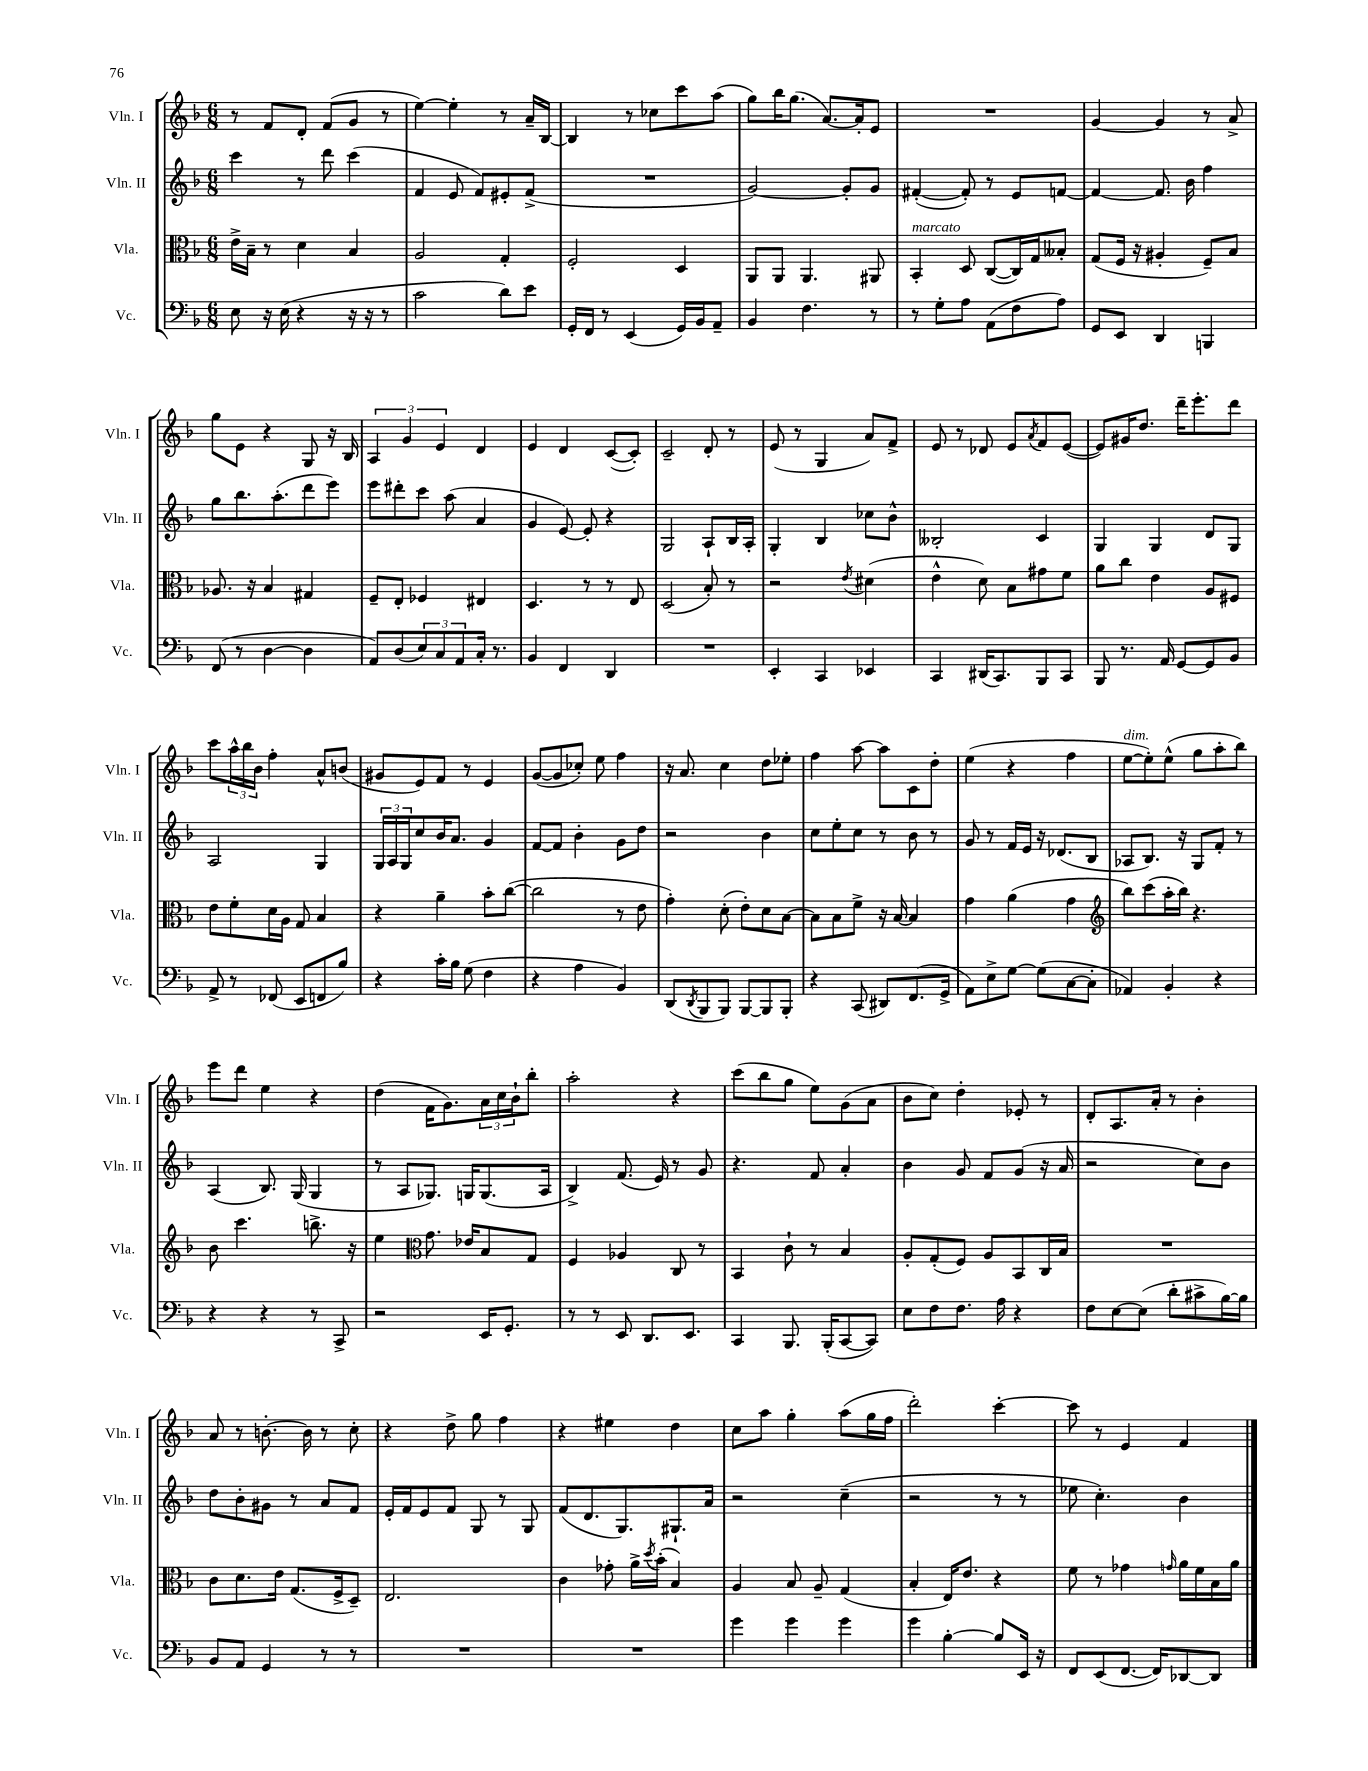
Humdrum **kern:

**kern	**kern	**kern	**kern
*part4	*part3	*part2	*part1
*staff4	*staff3	*staff2	*staff1
*I"Vc.	*I"Vla.	*I"Vln. II	*I"Vln. I
*I'Vc.	*I'Vla.	*I'Vln. II	*I'Vln. I
*clefF4	*clefC3	*clefG2	*clefG2
*k[b-]	*k[b-]	*k[b-]	*k[b-]
*M6/8	*M6/8	*M6/8	*M6/8
=96	=96	=96	=96
8E\	16e^\LL	4ccc\	8r
.	16B-~\JJ	.	.
16r	8r	.	8f/L
(16E\	.	.	.
4r	4d\	8r	8d'/J
.	.	8ddd\	(8f/L
16r	4B-/	(4ccc\	8g/J
16r	.	.	.
8r	.	.	8r
=97	=97	=97	=97
2c\	2A/	4f/	[4ee\)
.	.	8e/	4ee'\]
.	.	8f/L)	.
8d\L)	4G'/	8e#X'/	8r
8e\J	.	(8f^/J	16a~/LL
.	.	.	[16B-/JJ
=98	=98	=98	=98
16GG'/LL	2F'/	2.r	4B-/]
16FF/JJ	.	.	.
8r	.	.	.
(4EE/	.	.	8r
.	.	.	8cc-X\L
16GG/LL)	4D/	.	8ccc\
16BB-/J	.	.	.
8AA~/J	.	.	(8aa\J
=99	=99	=99	=99
4BB-/	8AA/L	[2g/)	8gg\L)
.	8AA/J	.	16bb-\K
.	.	.	(8.gg\J
4.F\	4.AA/	.	.
.	.	.	[8.a/L)
.	.	8g'/L]	.
.	.	.	16a'/k]
8r	8AA#X/	8g/J	8e/J
=100	=100	=100	=100
!	!LO:TX:a:i:t=marcato	!	!
8r	4BB-'/	([4f#X'/	2.r
8G'\L	.	.	.
8A\J	8D/	8f#'/])	.
(8AA\L	([8C/L	8r	.
8F\	16C/L])	8e/L	.
.	16G/J	.	.
8A\J)	8B--X'/J	[8fn/J	.
=101	=101	=101	=101
8GG/L	(8G/L	4f/_	[4g/
8EE/J	16F/Jk	.	.
.	16r	.	.
4DD/	4A#X'/	8.f/]	4g/]
.	.	16b-\	.
4BBBn/	8F~/L)	4ff\	8r
.	8B-/J	.	8a^/
!!LO:LB:g=z
=102	=102	=102	=102
(8FF/	8.A-X/	8gg\L	8gg\L
8r	.	8.bb-\	8e\J
.	16r	.	.
[4D\	4B-/	.	4r
.	.	(8.aa'\	.
4D\]	4G#X/	8ddd\	8G/
.	.	8eee\J)	16r
.	.	.	16B-/
=103	=103	=103	=103
8AA/L)	8F~/L	8eee\L	6A/
(8D/	8E'/J	8ddd#X'\	.
.	.	.	6g/
12E/)	4F-X/	8ccc\J	.
12C/	.	.	6e/
.	.	(8aa\	.
12AA/	.	.	.
16C'/Jk	4E#X/	4a/	4d/
8.r	.	.	.
=104	=104	=104	=104
4BB-/	4.D/	4g/	4e/
4FF/	.	[8e/)	4d/
.	8r	8e'/]	.
4DD/	8r	4r	([8c/L
.	8E/	.	8c'/J])
=105	=105	=105	=105
2.r	(2D/	2G/	2c~/
.	8B-'/)	8A`/L	8d'/
.	8r	16B-/L	8r
.	.	16A'/JJ	.
=106	=106	=106	=106
4EE'/	2r	4G'/	(8e/
.	.	.	8r
4CC/	.	4B-/	4G/
.	8qe/	.	.
4EE-X/	(4d#X\	8cc-X\L	8a/L)
.	.	8b-^^\J	8f^/J
=107	=107	=107	=107
4CC/	4e^^\	2B--X'/	8e/
.	.	.	8r
(16DD#X/KL	8d\)	.	8d-X/
8.CC/)	.	.	.
.	8B-\L	.	8e/L
.	.	.	8qa/
8BBB-/	8g#X\	4c/	8f/
8CC/J	8f\J	.	([8e/J
=108	=108	=108	=108
8BBB-/	8a\L	4G/	8e/L])
8.r	8cc\J	.	16g#X/K
.	.	.	8.dd/J
.	4e\	4G/	.
16AA/	.	.	.
[8GG/L	.	.	16ddd~\KL
.	.	.	8.eee'\
8GG/]	8A/L	8d/L	.
8BB-/J	8F#X/J	8G/J	8ddd\J
!!LO:LB:g=z
=109	=109	=109	=109
8AA^/	8e\L	2A/	8ccc\L
8r	8f'\	.	24aa^^\L
.	.	.	24bb-\
.	.	.	24b-\JJ
(8FF-X/	16d\L	.	4ff'\
.	16A\JJ	.	.
8EE/L	8G/	.	.
8FFn/	4B-/	4G/	8a^^/L
8B-/J)	.	.	(8bn/J
=110	=110	=110	=110
4r	4r	24G/LL	8g#X/L
.	.	24A/	.
.	.	24G/J	.
.	.	8cc/	8e/)
16c'\LL	4a~\	16b-/K	8f/J
16B-\JJ	.	8.a/J	.
(8G\	.	.	8r
4F\	8b-'\L	4g/	4e/
.	([8cc\J	.	.
=111	=111	=111	=111
4r	2cc\]	[8f/L	([8g/L
.	.	8f/J]	8g/]
4A\	.	4b-'\	8cc-X'/J)
.	.	.	8ee\
4BB-/)	8r	8g\L	4ff\
.	8e\	8dd\J	.
=112	=112	=112	=112
(8DD/L	4g'\)	2r	16r
.	.	.	8.a/
8qDD/	.	.	.
8BBB-/	.	.	.
8BBB-/J)	(8d'\	.	4cc\
[8BBB-/L	8e'\L)	.	.
8BBB-/]	8d\	4b-\	8dd\L
8BBB-'/J	[8B-\J	.	8ee-X'\J
=113	=113	=113	=113
4r	8B-\L]	8cc\L	4ff\
.	8B-\	8ee'\	.
(8CC/	8f^\J	8cc\J	[8aa\
8DD#X/L)	16r	8r	8aa\L]
.	[16B-/	.	.
(8.FF/	4B-/]	8b-\	8c\
.	.	8r	8dd'\J
16GG^/Jk	.	.	.
=114	=114	=114	=114
8AA\L)	4g\	8g/	(4ee\
8E^\	.	8r	.
[8G\J	(4a\	16f/LL	4r
.	.	16e/JJ	.
(8G\L]	.	16r	.
.	.	(8.d-X/L	.
[8C\	4g\	.	4ff\
8C'\J]	.	8B-/J	.
=115	=115	=115	=115
*	*clefG2	*	*
!	!	!	!LO:TX:a:i:t=dim.
4AA-X/)	8bb-\L)	8A-X/L	[8ee\L
.	(8ccc\	8.B-/J)	8ee'\])
4BB-'/	16aa'\L	.	(8ee^^\J
.	16bb-\JJ)	16r	.
.	4.r	8G/L	8gg\L
4r	.	8f'/J	8aa'\
.	.	8r	8bb-\J)
!!LO:LB:g=z
=116	=116	=116	=116
4r	8b-\	(4A/	8eee\L
.	4.ccc\	.	8ddd\J
4r	.	8.B-/)	4ee\
.	.	(16G/	.
8r	8.bbn^\	4G/	4r
8CC^/	.	.	.
.	16r	.	.
=117	=117	=117	=117
2r	4ee\	8r	(4dd\
.	.	8A/L	.
*	*clefC3	*	*
.	8.g\	8.G-X/J)	16f\KL
.	.	.	8.g\)
.	16e-X/KL	16Gn/KL	.
16EE/KL	8B-/	(8.G/	24a\L
.	.	.	24cc\
8.GG'/J	.	.	.
.	.	.	24b-`\J
.	8G/J	.	8bb-'\J
.	.	16A/Jk	.
=118	=118	=118	=118
8r	4F/	4B-^/)	2aa'\
8r	.	.	.
8EE/	4A-X/	(8.f/	.
8.DD/L	.	.	.
.	.	16e/)	.
.	8C/	8r	4r
8.EE/J	.	.	.
.	8r	8g/	.
=119	=119	=119	=119
4CC/	4BB-/	4.r	(8ccc\L
.	.	.	8bb-\
8.BBB-/	8c`\	.	8gg\J
.	8r	8f/	8ee\L)
(16BBB-'/KL	.	.	.
[8CC/	4B-/	4a'/	(8g\
8CC/J])	.	.	8a\J
=120	=120	=120	=120
8E\L	8A'/L	4b-\	8b-\L
8F\	(8G'/	.	8cc\J)
8.F\J	8F/J)	8g/	4dd'\
.	8A/L	8f/L	.
16A\	.	.	.
4r	8BB-/	(8g/J	8e-X'/
.	16C/L	16r	8r
.	16B-/JJ	16a/	.
=121	=121	=121	=121
8F\L	2.r	2r	8d'/L
[8E\	.	.	8.A/
(8E\J]	.	.	.
.	.	.	16a'/Jk
8d'\L	.	.	8r
8c#X^\	.	8cc\L)	4b-'\
[16B-\L)	.	8b-\J	.
16B-\JJ]	.	.	.
!!LO:LB:g=z
=122	=122	=122	=122
8BB-/L	8c\L	8dd\L	8a/
8AA/J	8.d\	8b-'\	8r
4GG/	.	8g#X\J	[8.bn'\
.	16e\Jk	.	.
.	(8.G/L	8r	.
.	.	.	16b\]
8r	.	8a/L	8r
.	16F^/k	.	.
8r	8D~/J)	8f/J	8cc'\
=123	=123	=123	=123
2.r	2.E/	16e'/LL	4r
.	.	16f/J	.
.	.	8e/	.
.	.	8f/J	8dd^\
.	.	8G/	8gg\
.	.	8r	4ff\
.	.	8G/	.
=124	=124	=124	=124
2.r	4c\	(8f/L	4r
.	.	8.d/	.
.	8g-X'\	.	4ee#X\
.	.	8.G/)	.
.	16a^\LL	.	.
.	8qdd/	.	.
.	(16b-'\JJ	.	.
.	4B-/)	8.G#X`/	4dd\
.	.	16a/Jk	.
=125	=125	=125	=125
4g\	4A/	2r	8cc\L
.	.	.	8aa\J
4g\	8B-/	.	4gg'\
.	8A~/	.	.
4g\	(4G/	(4cc~\	(8aa\L
.	.	.	16gg\L
.	.	.	16ff\JJ
=126	=126	=126	=126
4g\	4B-'/	2r	2ddd'\)
[4B-'\	16E/KL)	.	.
.	8.e/J	.	.
8B-/L]	4r	8r	[4ccc'\
16EE/Jk	.	8r	.
16r	.	.	.
=127	=127	=127	=127
8FF/L	8f\	8ee-X\	8ccc\]
(8EE/	8r	4.cc'\)	8r
[8.FF/J	4g-X\	.	4e/
16FF/KL])	.	.	.
.	16qqgn/	.	.
[8DD-X/	16a\LL	4b-\	4f/
.	16f\	.	.
8DD-/J]	16B-\	.	.
.	16a\JJ	.	.
==	==	==	==
*-	*-	*-	*-
